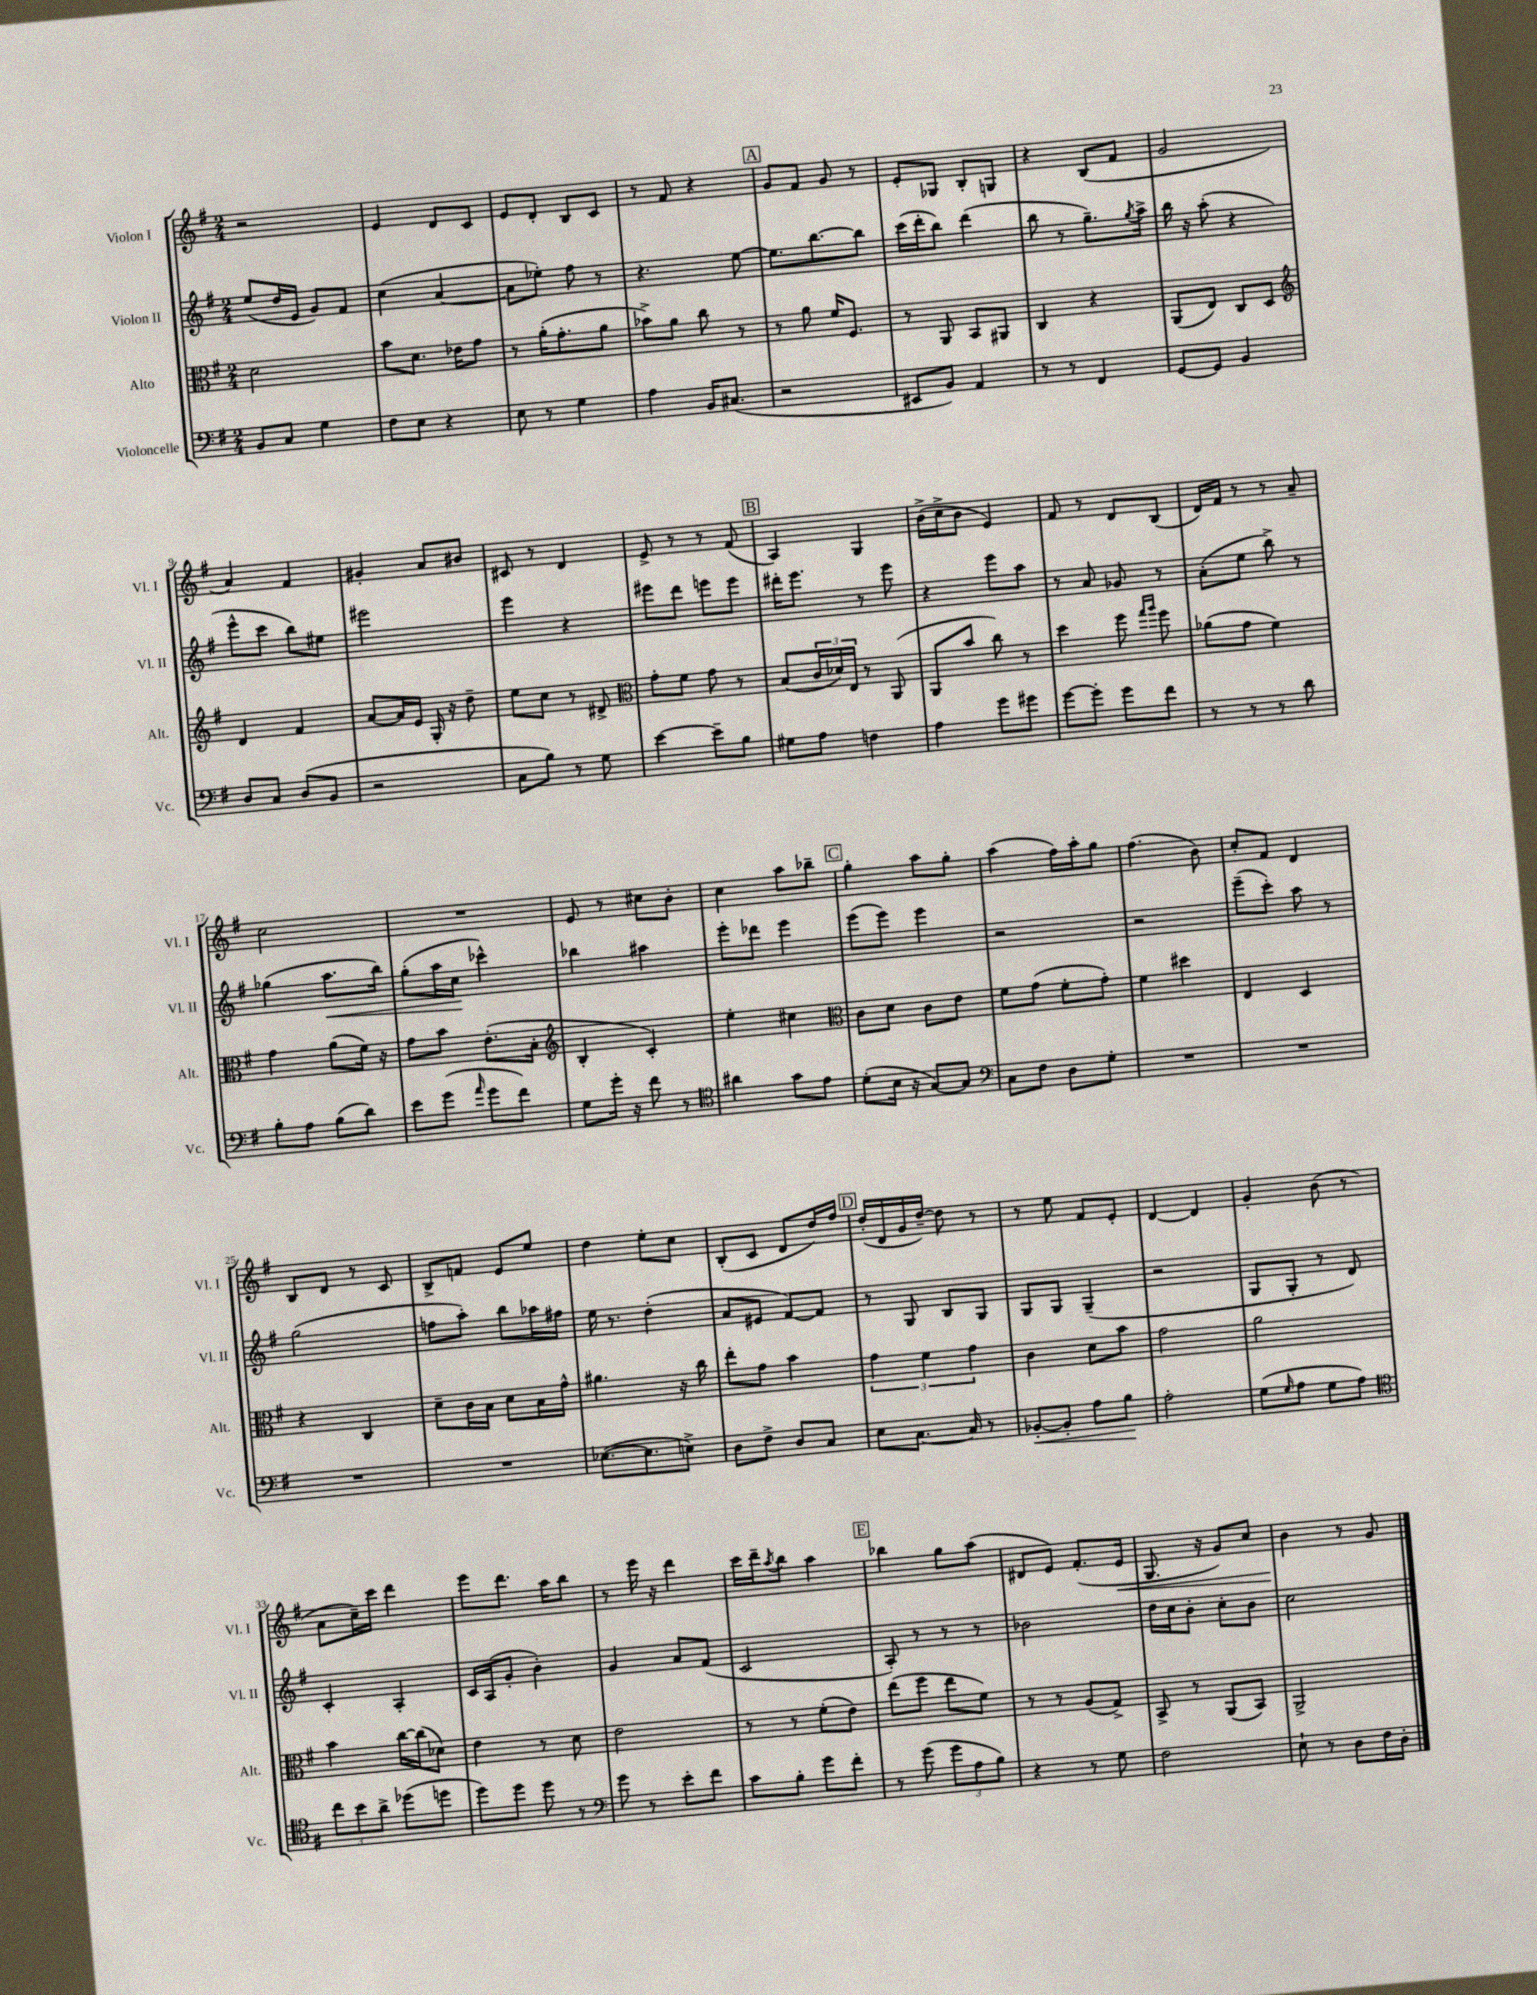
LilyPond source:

<<
\new StaffGroup <<
\new Staff = "s0" \with { instrumentName = "Violon I" shortInstrumentName = "Vl. I" } {
    \clef treble \key g \major \numericTimeSignature \time 2/4
    r2 |
    e'4 d'8 c'8 |
    e'8 d'8-. b8 c'8 |
    r8 fis'8 r4 |
    \mark \markup { \box "A" } g'8 fis'8 g'8 r8 |
    e'8-. ges8 b8-. g8 |
    r4 b8( fis'8 |
    g'2 |
    a'4) fis'4 |
    gis'4-. a'8 bis'8 |
    cis'8 r8 d'4 |
    e'8-> r8 r8 fis'8( |
    \mark \markup { \box "B" } a4) g4 |
    b'16->( c''16-> b'8 e'4) |
    fis'8 r8 d'8 b8( |
    d'16) fis'16 r8 r8 a'8-- |
    c''2 |
    R2 |
    e'8 r8 cis''8 b'8-. |
    c''4 a''8 bes''8-- |
    \mark \markup { \box "C" } g''4-. a''8 g''8-. |
    a''4( fis''16) a''16-. g''8 |
    fis''4.( b'8) |
    c''8-. fis'8 d'4 |
    b8 d'8 r8 c'8 |
    b8-> f'8 e'8 e''8 |
    d''4 e''8-. c''8 |
    b8-.( c'8 d'8 d''16) fis''16 |
    \mark \markup { \box "D" } d''16-.( d'16 g'16 d''16~--) d''8 r8 |
    r8 e''8 fis'8 e'8-. |
    d'4~ d'4 |
    g'4-. b'8( r8 |
    a'8 c''16--) c'''16 d'''4 |
    e'''8 d'''8. a''16 b''8 |
    r8 e'''16 r16 d'''4 |
    c'''16 d'''16-- \acciaccatura { a''8 } b''8 a''4 |
    \mark \markup { \box "E" } bes''4 g''8 a''8( |
    dis'8 e'8) fis'8.-.( e'16\< |
    g8. r16 g'8) c''8 |
    b'4\! r8 g'8 \bar "|." |
}
\new Staff = "s1" \with { instrumentName = "Violon II" shortInstrumentName = "Vl. II" } {
    \clef treble \key g \major \numericTimeSignature \time 2/4
    e''8( d''16 e'16 g'8) fis'8 |
    c''4( a'4~ |
    a'8 ees''8-.) fis''8 r8 |
    r4. e''8~ |
    \mark \markup { \box "A" } e''8. b''8.~ b''8 |
    c'''16( d'''16-. b''8) d'''4( |
    b''8 r8 g''8.--) \acciaccatura { g''8 } a''16-> |
    b''16 r16 a''8-.( r4 |
    e'''8-^ c'''8 b''8) eis''8 |
    eis'''2 |
    e'''4 r4 |
    eis'''8 d'''8 e'''8 e'''8 |
    \mark \markup { \box "B" } dis'''16-. e'''8. r8 e'''8 |
    r4 e'''8 a''8 |
    r8 a'8 ges'8 r8 |
    a'8-.( e''8 b''8->) r8 |
    ges''4( a''8.\< b''16) |
    g''8-.( a''16 c''16\! ces'''4-^) |
    bes''4 ais''4 |
    e'''8-. des'''8 e'''4 |
    \mark \markup { \box "C" } e'''8( e'''8) e'''4 |
    r2 |
    r2 |
    e'''8--( c'''8-.) a''8 r8 |
    g''2( |
    f''8 a''8-.) b''8 aes''16 fis''16 |
    e''16 r8. d''4-.( |
    a'8 eis'8 fis'8~) fis'8 |
    \mark \markup { \box "D" } r8 g8 b8 g8 |
    g8 g8 g4--( |
    r2 |
    g8 g8-. r8 d'8) |
    c'4-. a4-. |
    c'16 a16( g'8-. b'4-.) |
    g'4 a'8 fis'8( |
    c'2 |
    \mark \markup { \box "E" } a8-.) r8 r8 r8 |
    bes'2 |
    d''16 c''16 b'8-. c''8-. b'8 |
    c''2 \bar "|." |
}
\new Staff = "s2" \with { instrumentName = "Alto" shortInstrumentName = "Alt." } {
    \clef alto \key g \major \numericTimeSignature \time 2/4
    d'2 |
    b'8 d'8. ees'16 g'8 |
    r8 a'16-.( g'8.-. a'8 |
    bes'8->) a'8 c''8 r8 |
    \mark \markup { \box "A" } r8 a'8 fis'16 fis8. |
    r8 a,8 b,8 ais,8 |
    c4 r4 |
    a,8( e8) c8 d8 |
    \clef treble d'4 fis'4 |
    a'8~ a'16 e'16 g16-. r16 d''8-- |
    e''8 c''8 r8 dis'8-> |
    \clef alto g'8-. fis'8 g'8 r8 |
    \mark \markup { \box "B" } b8( \tuplet 3/2 { c'16 des'16) e16 } r8 a,8( |
    a,8 b'8 c''8) r8 |
    d''4 fis''8 \grace { g''16 a''16 } fis''8 |
    aes'8( g'8 fis'4) |
    g'4 a'8( fis'16) r16 |
    g'8 b'8 e'8.-.( b16-. |
    \clef treble b4-. c'4-.) |
    e''4-. cis''4 |
    \mark \markup { \box "C" } \clef alto c'8 d'8 c'8 e'8 |
    fis'8 g'8( fis'8-. g'8-.) |
    fis'4 dis''4 |
    e4 d4 |
    r4 c4 |
    d'8-- c'16 b16 d'8 b16 g'16-^ |
    ais'4. r16 c''16 |
    e''8-. g'8 b'4 |
    \mark \markup { \box "D" } \tuplet 3/2 { g'4 fis'4 g'4 } |
    c'4 d'8 b'8 |
    g'2 |
    a'2 |
    b'4 c''16~ c''16( des'8) |
    e'4 r8 d'8 |
    e'2 |
    r8 r8 fis'8-.( e'8) |
    \mark \markup { \box "E" } e''8( fis''8 e''8 fis'8) |
    r8 r8 a8( g8->) |
    b,8-> r8 a,8( b,8) |
    a,2-> \bar "|." |
}
\new Staff = "s3" \with { instrumentName = "Violoncelle" shortInstrumentName = "Vc." } {
    \clef bass \key g \major \numericTimeSignature \time 2/4
    b,8 c8 g4 |
    fis8 e8 r4 |
    e8 r8 g4 |
    a4 b,16 cis8.( |
    \mark \markup { \box "A" } r2 |
    eis,8 b,8) a,4 |
    r8 r8 fis,4 |
    g,8~ g,8 b,4 |
    d8 c8 d8( b,8 |
    r2 |
    c8 b8) r8 g8 |
    e'4~ e'8-- b8 |
    \mark \markup { \box "B" } gis8 a8 f4 |
    a4 g'8 gis'8 |
    g'8~ g'8-. g'8 fis'8 |
    r8 r8 r8 d'8 |
    b8-. a8 b8( d'8) |
    e'8 g'8( \grace { a'16 } g'8 fis'8) |
    g8 g'16-. r16 fis'8 r8 |
    \clef tenor ais'4 g'8 e'8 |
    \mark \markup { \box "C" } d'8-.( b16 r16 g8~) g8 |
    \clef bass c8 fis8 d8 g8-. |
    R2 |
    R2 |
    R2 |
    R2 |
    ees8.~( ees8. e8->) |
    d8 fis8-> d8 c8 |
    \mark \markup { \box "D" } e8 c8.~ c16 r8 |
    bes,8~-.\< bes,8-. a8 b8\! |
    a2-. |
    g8( \grace { g16 } a8 g8 a8) |
    \clef tenor \tuplet 3/2 { c''8 b'8 a'8-> } des''8( d''8 |
    d''8) d''8 d''8 r8 |
    \clef bass g'8 r8 e'8-. fis'8 |
    c'8 b8-. g'8 fis'8-. |
    \mark \markup { \box "E" } r8 g'8( \tuplet 3/2 { g'8 a8 b8) } |
    r4 r8 g8 |
    fis2 |
    e8-! r8 d8 fis16 d16-. \bar "|." |
}
>>
>>
